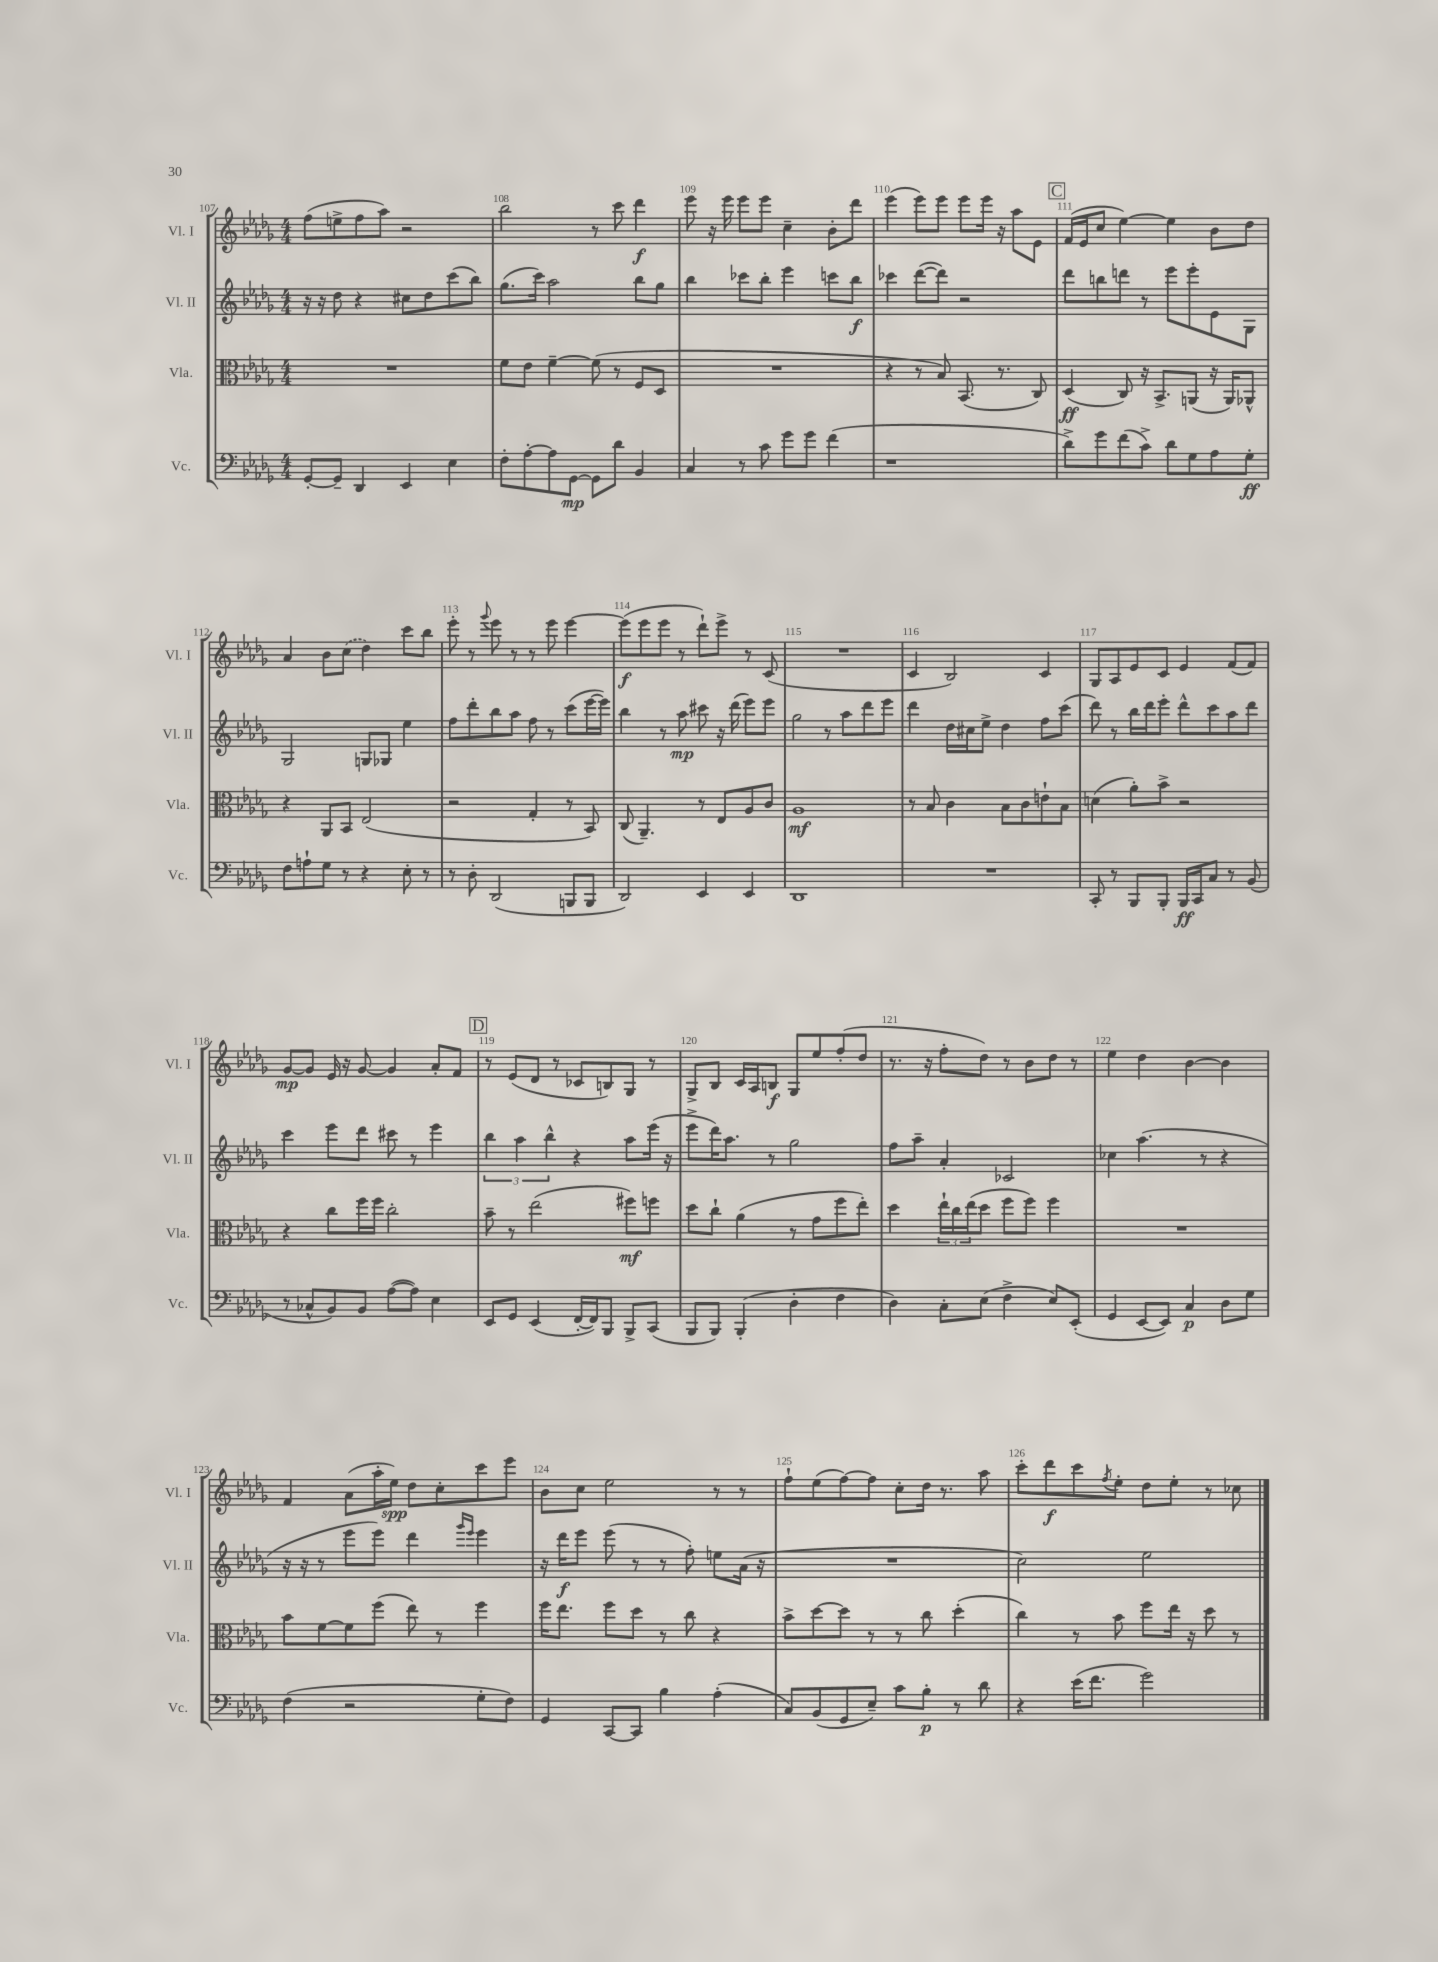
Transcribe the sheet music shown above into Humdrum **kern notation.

**kern	**dynam	**kern	**dynam	**kern	**dynam	**kern	**dynam
*part4	*part4	*part3	*part3	*part2	*part2	*part1	*part1
*staff4	*staff4	*staff3	*staff3	*staff2	*staff2	*staff1	*staff1
*I"Vc.	*	*I"Vla.	*	*I"Vl. II	*	*I"Vl. I	*
*I'Vc.	*	*I'Vla.	*	*I'Vl. II	*	*I'Vl. I	*
*clefF4	*	*clefC3	*	*clefG2	*	*clefG2	*
*k[b-e-a-d-g-]	*	*k[b-e-a-d-g-]	*	*k[b-e-a-d-g-]	*	*k[b-e-a-d-g-]	*
*M4/4	*	*M4/4	*	*M4/4	*	*M4/4	*
=107	=107	=107	=107	=107	=107	=107	=107
[8GG-'/L	.	1r	.	16r	.	(8ff\L	.
.	.	.	.	16r	.	.	.
8GG-~/J]	.	.	.	8dd-\	.	8een^\	.
4DD-/	.	.	.	4r	.	8ff\	.
.	.	.	.	.	.	8aa-\J)	.
4EE-/	.	.	.	8cc#X\L	.	2r	.
.	.	.	.	8dd-\	.	.	.
4E-\	.	.	.	(8ccc\	.	.	.
.	.	.	.	8bb-\J)	.	.	.
=108	=108	=108	=108	=108	=108	=108	=108
8F'\L	.	8f\L	.	(8.gg-\L	.	2bb-\	.
[8A-'\	.	8e-\J	.	.	.	.	.
.	.	.	.	16ccc\Jk)	.	.	.
8A-\]	.	[4f~\	.	2aa-\	.	.	.
[8GG-\J	mp	.	.	.	.	.	.
8GG-\L]	.	(8f\]	.	.	.	8r	.
8d-\J	.	8r	.	.	.	8ccc\	.
4BB-/	.	8F/L	.	8bb-\L	.	4ddd-\	f
.	.	8D-/J	.	8gg-\J	.	.	.
=109	=109	=109	=109	=109	=109	=109	=109
4C/	.	1r	.	4bb-\	.	8eee-\	.
.	.	.	.	.	.	16r	.
.	.	.	.	.	.	16eee-\	.
8r	.	.	.	8ccc-X\L	.	8eee-\L	.
8c\	.	.	.	8bb-'\J	.	8eee-\J	.
8g-\L	.	.	.	4eee-\	.	4cc~\	.
8g-\J	.	.	.	.	.	.	.
(4f\	.	.	.	8cccn\L	.	8b-'\L	.
.	.	.	.	8bb-\J	f	8ddd-\J	.
=110	=110	=110	=110	=110	=110	=110	=110
1r	.	4r	.	4ccc-X\	.	(4eee-\	.
.	.	8r	.	([8ddd-\L	.	8eee-\L)	.
.	.	8B-/)	.	8ddd-\J])	.	8eee-\J	.
.	.	(8.BB-/	.	2r	.	8eee-\L	.
.	.	.	.	.	.	16eee-\Jk	.
.	.	8.r	.	.	.	16r	.
.	.	.	.	.	.	8aa-\L	.
.	.	8C/)	.	.	.	8e-\J	.
!!LO:REH:place=s1:t=C
=111	=111	=111	=111	=111	=111	=111	=111
8d-^\L)	.	(4D-/	ff	8ddd-\L	.	(16f/LL	.
.	.	.	.	.	.	16e-/J	.
8g-\	.	.	.	8bbn\	.	8cc/J	.
(8f\	.	8C/)	.	8dddn\J	.	[4ee-\)	.
8c^\J)	.	16r	.	8r	.	.	.
.	.	8.BB-^/L	.	.	.	.	.
8d-\L	.	.	.	8eee-\L	.	4ee-\]	.
8G-\	.	(8AAn/J	.	8eee-'\	.	.	.
8A-\	.	16r	.	8e-\	.	8b-\L	.
.	.	16AA/KL)	.	.	.	.	.
8G-'\J	ff	8AA-X^^/J	.	8G-\J	.	8dd-\J	.
!!LO:LB:g=z
=112	=112	=112	=112	=112	=112	=112	=112
8F\L	.	4r	.	2G-/	.	4a-/	.
8An`\	.	.	.	.	.	.	.
8G-\J	.	8AA-/L	.	.	.	8b-\L	.
8r	.	8BB-/J	.	.	.	(8cc\J	.
4r	.	(2E-/	.	8Gn/L	.	4dd-\)	.
.	.	.	.	8G-X/J	.	.	.
8E-'\	.	.	.	4ee-\	.	8ccc\L	.
8r	.	.	.	.	.	8bb-\J	.
=113	=113	=113	=113	=113	=113	=113	=113
8r	.	2r	.	8ff\L	.	8eee-'\	.
8D-'\	.	.	.	8ddd-'\	.	8r	.
.	.	.	.	.	.	8qqggg-/	.
(2DD-/	.	.	.	8bb-\	.	8eee-\	.
.	.	.	.	8aa-\J	.	8r	.
.	.	4G-'/	.	8ff\	.	8r	.
.	.	.	.	8r	.	8eee-\	.
8BBBn/L	.	8r	.	(8ccc\L	.	[4eee-\	.
8BBB/J	.	8BB-/)	.	[16eee-\L	.	.	.
.	.	.	.	16eee-\JJ])	.	.	.
=114	=114	=114	=114	=114	=114	=114	=114
2DD-/)	.	(8C/	.	4bb-\	.	(8eee-\L]	f
.	.	4.AA-~/)	.	.	.	8eee-\	.
.	.	.	.	8r	.	8eee-\J	.
.	.	.	.	8aa-\	mp	8r	.
4EE-/	.	8r	.	8ccc#X\	.	8ddd-`\L)	.
.	.	8E-/L	.	16r	.	8eee-^\J	.
.	.	.	.	(16ddd-\	.	.	.
4EE-/	.	8A-/	.	8eee-\L)	.	8r	.
.	.	8c/J	.	8eee-\J	.	(8c/	.
=115	=115	=115	=115	=115	=115	=115	=115
1DD-	.	1A-	mf	2gg-\	.	1r	.
.	.	.	.	8r	.	.	.
.	.	.	.	8aa-\L	.	.	.
.	.	.	.	8ddd-\	.	.	.
.	.	.	.	8eee-\J	.	.	.
=116	=116	=116	=116	=116	=116	=116	=116
1r	.	8r	.	4ddd-\	.	4c/	.
.	.	8B-/	.	.	.	.	.
.	.	4c\	.	16dd-\LL	.	2B-/)	.
.	.	.	.	16cc#X\J	.	.	.
.	.	.	.	8ee-^\J	.	.	.
.	.	8B-\L	.	4dd-\	.	.	.
.	.	8c\	.	.	.	.	.
.	.	8en`\	.	8ff\L	.	4c/	.
.	.	8B-\J	.	(8ccc\J	.	.	.
=117	=117	=117	=117	=117	=117	=117	=117
8CC'/	.	(4dn\	.	8ddd-\)	.	8G-/L	.
8r	.	.	.	8r	.	8A-/	.
8BBB-/L	.	8a-'\L)	.	16bb-\LL	.	8e-/	.
.	.	.	.	16ddd-\J	.	.	.
8BBB-'/J	.	8b-^\J	.	8eee-'\J	.	8c/J	.
16BBB-/LL	ff	2r	.	8ddd-^^\L	.	4e-/	.
16CC/J	.	.	.	.	.	.	.
8C/J	.	.	.	8ccc\	.	.	.
8r	.	.	.	8aa-\	.	(8f/L	.
(8BB-/	.	.	.	8ddd-\J	.	8f/J)	.
!!LO:LB:g=z
=118	=118	=118	=118	=118	=118	=118	=118
8r	.	4r	.	4ccc\	.	[8g-/L	mp
8C-X^^/L	.	.	.	.	.	8g-/J]	.
8BB-/)	.	8cc\L	.	8eee-\L	.	16e-/	.
.	.	.	.	.	.	16r	.
8BB-/J	.	16ff\L	.	8ddd-\J	.	[8g-/	.
.	.	16ff\JJ	.	.	.	.	.
([8A-\L	.	2cc'\	.	8ccc#X\	.	4g-/]	.
8A-\J])	.	.	.	8r	.	.	.
4E-\	.	.	.	4eee-\	.	8a-'/L	.
.	.	.	.	.	.	8f/J	.
!!LO:REH:place=s1:t=D
=119	=119	=119	=119	=119	=119	=119	=119
8EE-/L	.	8b-~\	.	6bb-\	.	8r	.
8GG-/J	.	8r	.	.	.	(8e-/L	.
.	.	.	.	6aa-\	.	.	.
(4EE-/	.	(2ee-\	.	.	.	8d-/J	.
.	.	.	.	6bb-^^\	.	.	.
.	.	.	.	.	.	8r	.
[16FF'/LL	.	.	.	4r	.	8c-X/L	.
16FF/J])	.	.	.	.	.	.	.
8BBB-/J	.	.	.	.	.	8Bn/)	.
8BBB-^/L	.	8ff#X\L)	mf	8aa-\L	.	8G-/J	.
(8CC/J	.	8ffn\J	.	(16eee-\Jk	.	8r	.
.	.	.	.	16r	.	.	.
=120	=120	=120	=120	=120	=120	=120	=120
8BBB-/L	.	8dd-\L	.	8eee-^\L	.	8G-^/L	.
8BBB-/J)	.	8cc`\J	.	16ddd-\K)	.	8B-/J	.
.	.	.	.	8.aa-\J	.	.	.
(4BBB-'/	.	(4a-\	.	.	.	16c/LL	.
.	.	.	.	.	.	16A-/J	.
.	.	.	.	8r	.	8Bn/J	f
4D-'\	.	8r	.	2gg-\	.	8G-/L	.
.	.	8g-\L	.	.	.	8ee-/	.
4F\	.	8ff\	.	.	.	(8ff'/	.
.	.	8ee-'\J)	.	.	.	8dd-/J	.
=121	=121	=121	=121	=121	=121	=121	=121
4D-\)	.	4dd-\	.	8ff\L	.	8.r	.
.	.	.	.	8aa-~\J	.	.	.
.	.	.	.	.	.	16r	.
8C'\L	.	24ee-`\LL	.	4a-'/	.	8ff'\L	.
.	.	24cc\	.	.	.	.	.
.	.	(24ee-\J	.	.	.	.	.
(8E-\J	.	8dd-\J	.	.	.	8dd-\J)	.
4F^\	.	8ff\L	.	2c-X/	.	8r	.
.	.	8ff\J)	.	.	.	8b-\L	.
8E-/L)	.	4ff\	.	.	.	8dd-\J	.
(8EE-'/J	.	.	.	.	.	8r	.
=122	=122	=122	=122	=122	=122	=122	=122
4GG-/	.	1r	.	4cc-X\	.	4ee-\	.
[8EE-/L	.	.	.	(4.aa-\	.	4dd-\	.
8EE-/J])	.	.	.	.	.	.	.
4C/	p	.	.	.	.	[4b-\	.
.	.	.	.	8r	.	.	.
8D-\L	.	.	.	4r	.	4b-\]	.
8G-\J	.	.	.	.	.	.	.
!!LO:LB:g=z
=123	=123	=123	=123	=123	=123	=123	=123
(4F\	.	8b-\L	.	16r	.	4f/	.
.	.	.	.	16r	.	.	.
.	.	[8f\	.	8r	.	.	.
2r	.	8f\]	.	8eee-\L	.	(8a-\L	.
.	.	(8ff\J	.	8eee-\J)	.	16aa-'\L	.
.	.	.	.	.	.	16ee-\JJ)	spp
.	.	8ee-\)	.	4ddd-\	.	8dd-\L	.
.	.	8r	.	.	.	8cc'\	.
.	.	.	.	16qqggg-/LL	.	.	.
.	.	.	.	16qqeee-/JJ	.	.	.
8G-'\L	.	4ff\	.	4eee-\	.	8ccc\	.
8F\J)	.	.	.	.	.	8eee-\J	.
=124	=124	=124	=124	=124	=124	=124	=124
4GG-/	.	16ff\KL	.	16r	.	8b-\L	.
.	.	8.ee-\J	.	16ddd-\KL	f	.	.
.	.	.	.	8eee-\J	.	8cc\J	.
[8CC/L	.	8ff\L	.	(8eee-\	.	2ee-\	.
8CC/J]	.	8dd-\J	.	8r	.	.	.
4B-\	.	8r	.	8r	.	.	.
.	.	8cc\	.	8ff'\)	.	.	.
(4A-'\	.	4r	.	8een\L	.	8r	.
.	.	.	.	(16a-\Jk	.	8r	.
.	.	.	.	16r	.	.	.
=125	=125	=125	=125	=125	=125	=125	=125
8C/L)	.	8b-^\L	.	1r	.	8ff`\L	.
(8BB-/	.	[8dd-\	.	.	.	(8ee-\	.
8GG-/	.	8dd-\J]	.	.	.	[8ff\)	.
8E-~/J)	.	8r	.	.	.	8ff\J]	.
8c\L	.	8r	.	.	.	8cc'\L	.
8B-'\J	p	8cc\	.	.	.	16dd-\Jk	.
.	.	.	.	.	.	8.r	.
8r	.	(4dd-'\	.	.	.	.	.
8d-\	.	.	.	.	.	8aa-\	.
=126	=126	=126	=126	=126	=126	=126	=126
4r	.	4cc\)	.	2cc\)	.	8ccc'\L	.
.	.	.	.	.	.	8ddd-\	f
(16e-\KL	.	8r	.	.	.	8ccc\	.
8.f\J	.	.	.	.	.	.	.
.	.	.	.	.	.	8qff/	.
.	.	8b-\	.	.	.	8ee-'\J	.
2g-\)	.	8ff\L	.	2ee-\	.	8dd-\L	.
.	.	16ee-\Jk	.	.	.	8ee-'\J	.
.	.	16r	.	.	.	.	.
.	.	8dd-\	.	.	.	8r	.
.	.	8r	.	.	.	8cc-X\	.
==	==	==	==	==	==	==	==
*-	*-	*-	*-	*-	*-	*-	*-
